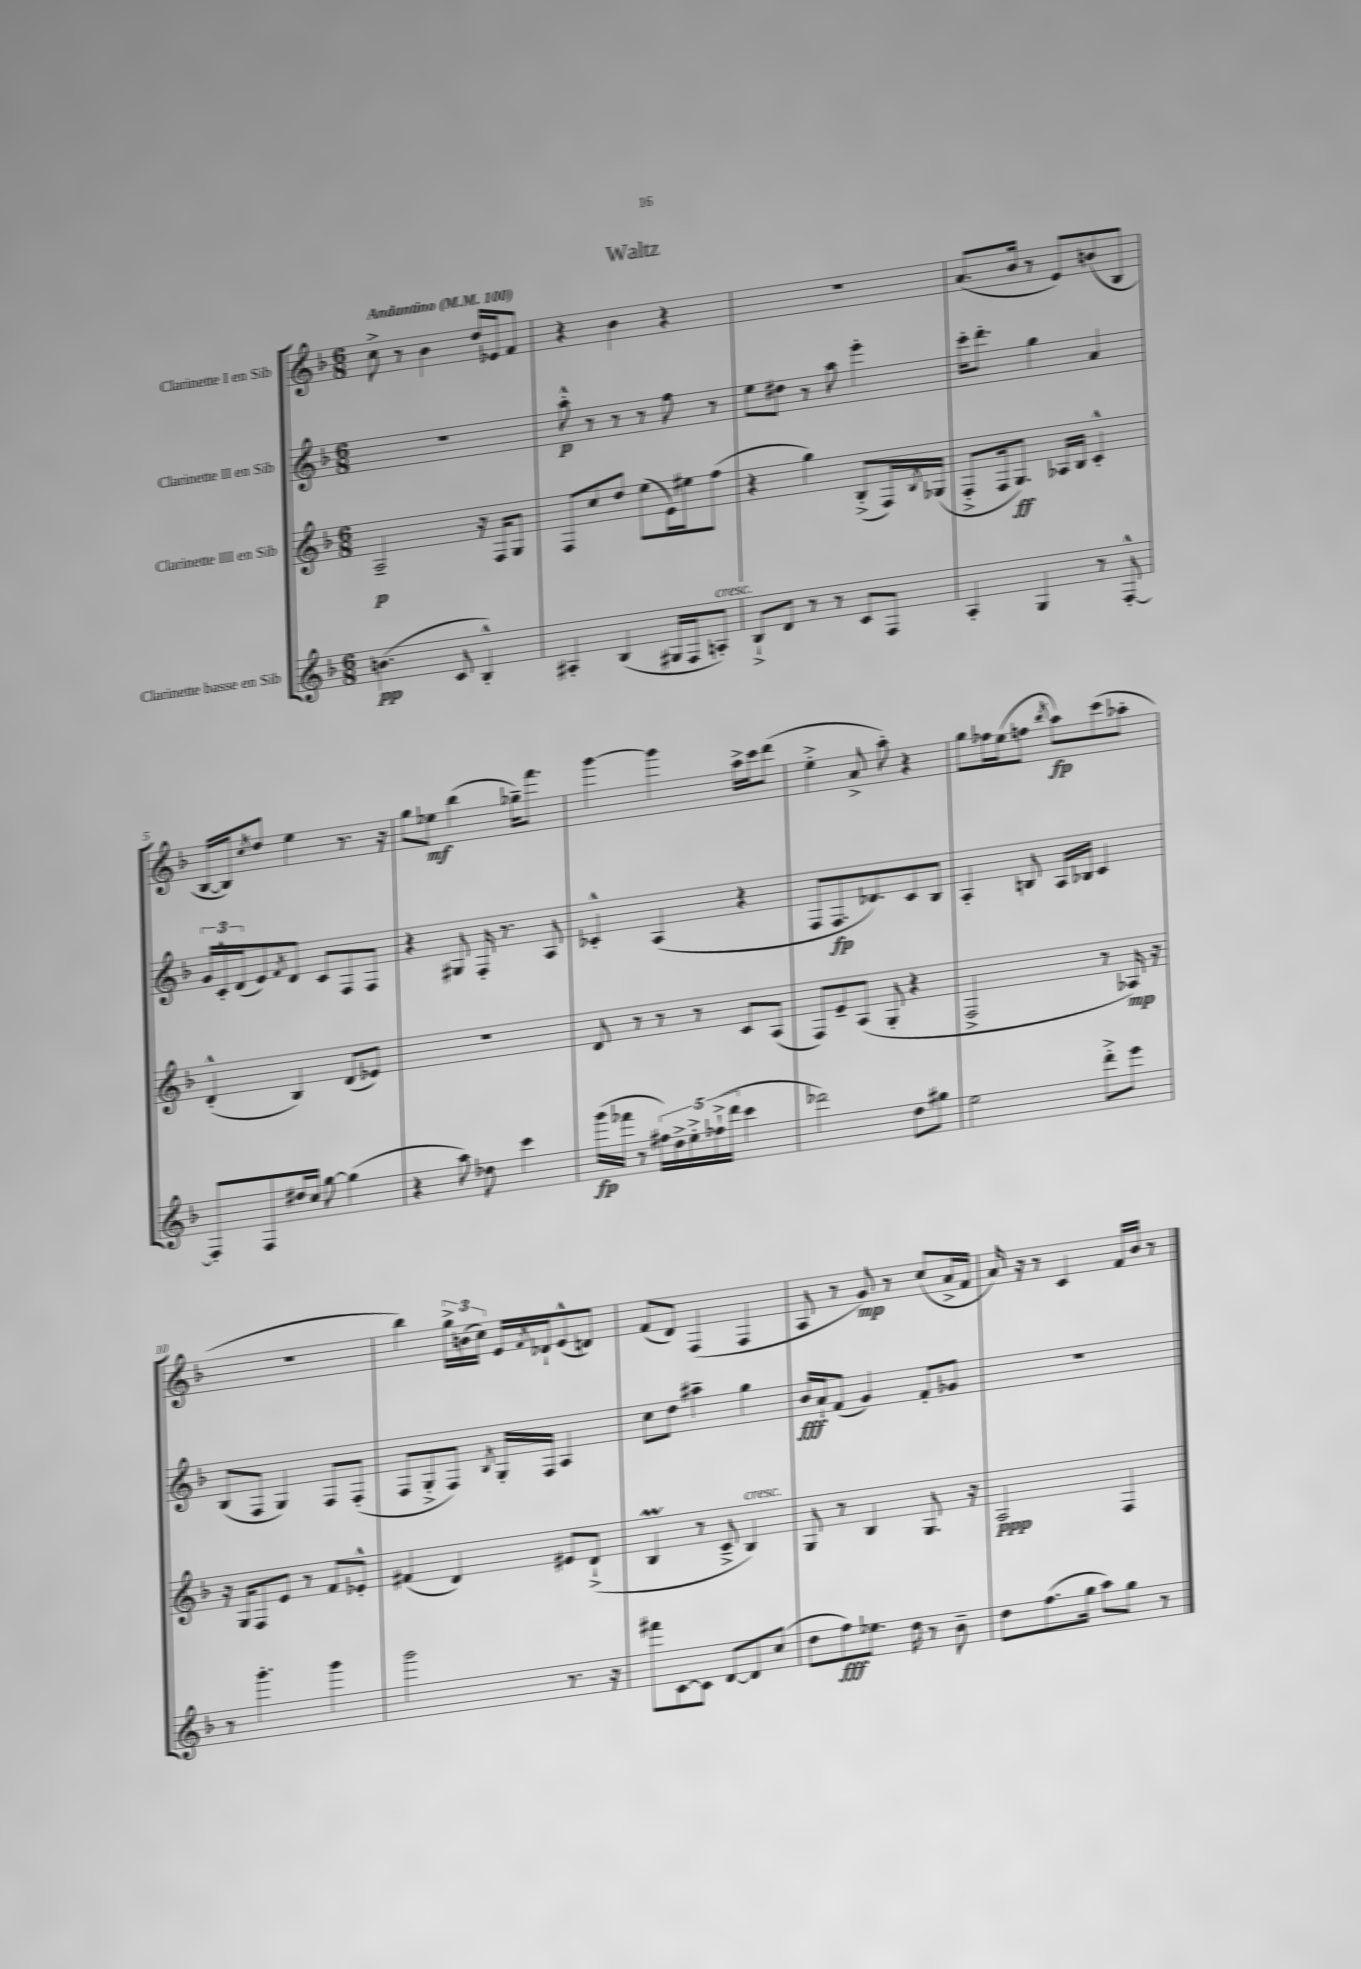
\header { title = "Waltz" }
<<
\new StaffGroup <<
\new Staff = "s0" \with { instrumentName = "Clarinette I en Sib" } {
    \clef treble \key f \major \numericTimeSignature \time 6/8 \tempo "Andantino" 4 = 100
    c''8-> r8 bes'4 d''16 ees'16 f'8 |
    r4 bes'4 r4 |
    R2. |
    a'8.( bes'16 r8 e'8) b'8( bes8 |
    bes16~ bes16) \acciaccatura { c''8 } d''8 e''4 r8. r16 |
    g''8 ees''8\mf bes''4( ges''16--) f'''8. |
    g'''4~ g'''4 a''16-> c'''16 d'''8( |
    e''4-.-> a'8-> a''8-.) r4 |
    g''8 fes''16 e''16( f''8 \acciaccatura { bes''8 } a''8\fp) c'''8( aes''8-. |
    R2. |
    bes''4) \tuplet 3/2 { g''16-> b'16( c''16) } e'16 \acciaccatura { f'8 } des'16-! e'8-^( d'8) |
    f'8( d'8) f4( f4 |
    a8 r8 g'8\mp) r8 c''8( a'16-> f'16 |
    a'16) r16 r8 c'4 f'16 bes'16 r8 \bar "|." |
}
\new Staff = "s1" \with { instrumentName = "Clarinette II en Sib" } {
    \clef treble \key f \major \numericTimeSignature \time 6/8
    R2. |
    a''8-.-^\p r8 r8 r8 f''8 r8 |
    e''8 dis''8 r8 a''8 e'''4-. |
    c'''16-. d'''8.-. g''4 a'4 |
    \tuplet 3/2 { g'16 c'16-.-^ d'16( } e'8) \acciaccatura { f'8 } d'8 c'8 f8 f8 |
    r4 gis8 f16-. r8. a8 |
    ces'4-.-^ a4( r4 |
    f8 f8.\fp des'8.) c'8 bes8 |
    a4-. b8 a16 bes16 c'4 |
    bes8( f8 g4) f8 f8-.( |
    f8 g8-.-> f8) \acciaccatura { bes8 } g16-. f16 a4 |
    c''8 d''8 ais''4-- g''4 |
    bes'16\fff a'16-! f'8( g'4) f'8-. ges'8 |
    R2. \bar "|." |
}
\new Staff = "s2" \with { instrumentName = "Clarinette III en Sib" } {
    \clef treble \key f \major \numericTimeSignature \time 6/8
    a2--\p r16 f16 g8 |
    f8 c''8 d''8 e''8( e'16) eis''16 f''8( |
    r4 g''4) bes8-.->( f16) \acciaccatura { bes8 } ges16( |
    f8-.-> f16 g8.\ff) aes16 bes16 c'4-.-^ |
    d'4-.-^( bes4) d'8( ees'8) |
    R2. |
    d'8 r8 r8 r8 c'8 a8( |
    f8) e'8-- a8( g8-. r4 |
    f2-> r8 aes16\mp) r16 |
    r16 g16 f8 e'8 r8 f'8 ees'8-.-^ |
    fis'4( d'4) eis'8 d'8-!->( |
    bes4\prall r8 c'8---> bes4^\markup { \italic "cresc." }) |
    g8 r8 bes4 g8. r16 |
    a2\ppp f4 \bar "|." |
}
\new Staff = "s3" \with { instrumentName = "Clarinette basse en Sib" } {
    \clef treble \key f \major \numericTimeSignature \time 6/8
    b'4.\pp( c'8 bes4-.-^) |
    ais4-. bes4( gis16 f16 a8-.^\markup { \italic "cresc." }) |
    bes8-!-> d'8 r8 r8 c'8 f8 |
    a4-. g4 r8 f8~-.-^ |
    f8-. f8 dis''16 c''16 g''8~ g''4( |
    r4 a''8) des''8 c'''4 |
    g'''16\fp( fes'''16 r8 \tuplet 5/4 { fis''16) d''16-> e''16-.-> fes''16-!->( d'''16 } c'''4 |
    des'''2) d''8 gis''8 |
    e''2 d'''8-.-> e'''8 |
    r8 g'''4.-. g'''4 |
    g'''2 r8. r16 |
    fis'''8 c'8~ c'8 d'8~ d'8 c''8( |
    d''8 f''8\fff) ees''8. d''16 r8 bes'8-- |
    d''8 f''8.( g''16 a''8) g''8 r8 \bar "|." |
}
>>
>>
